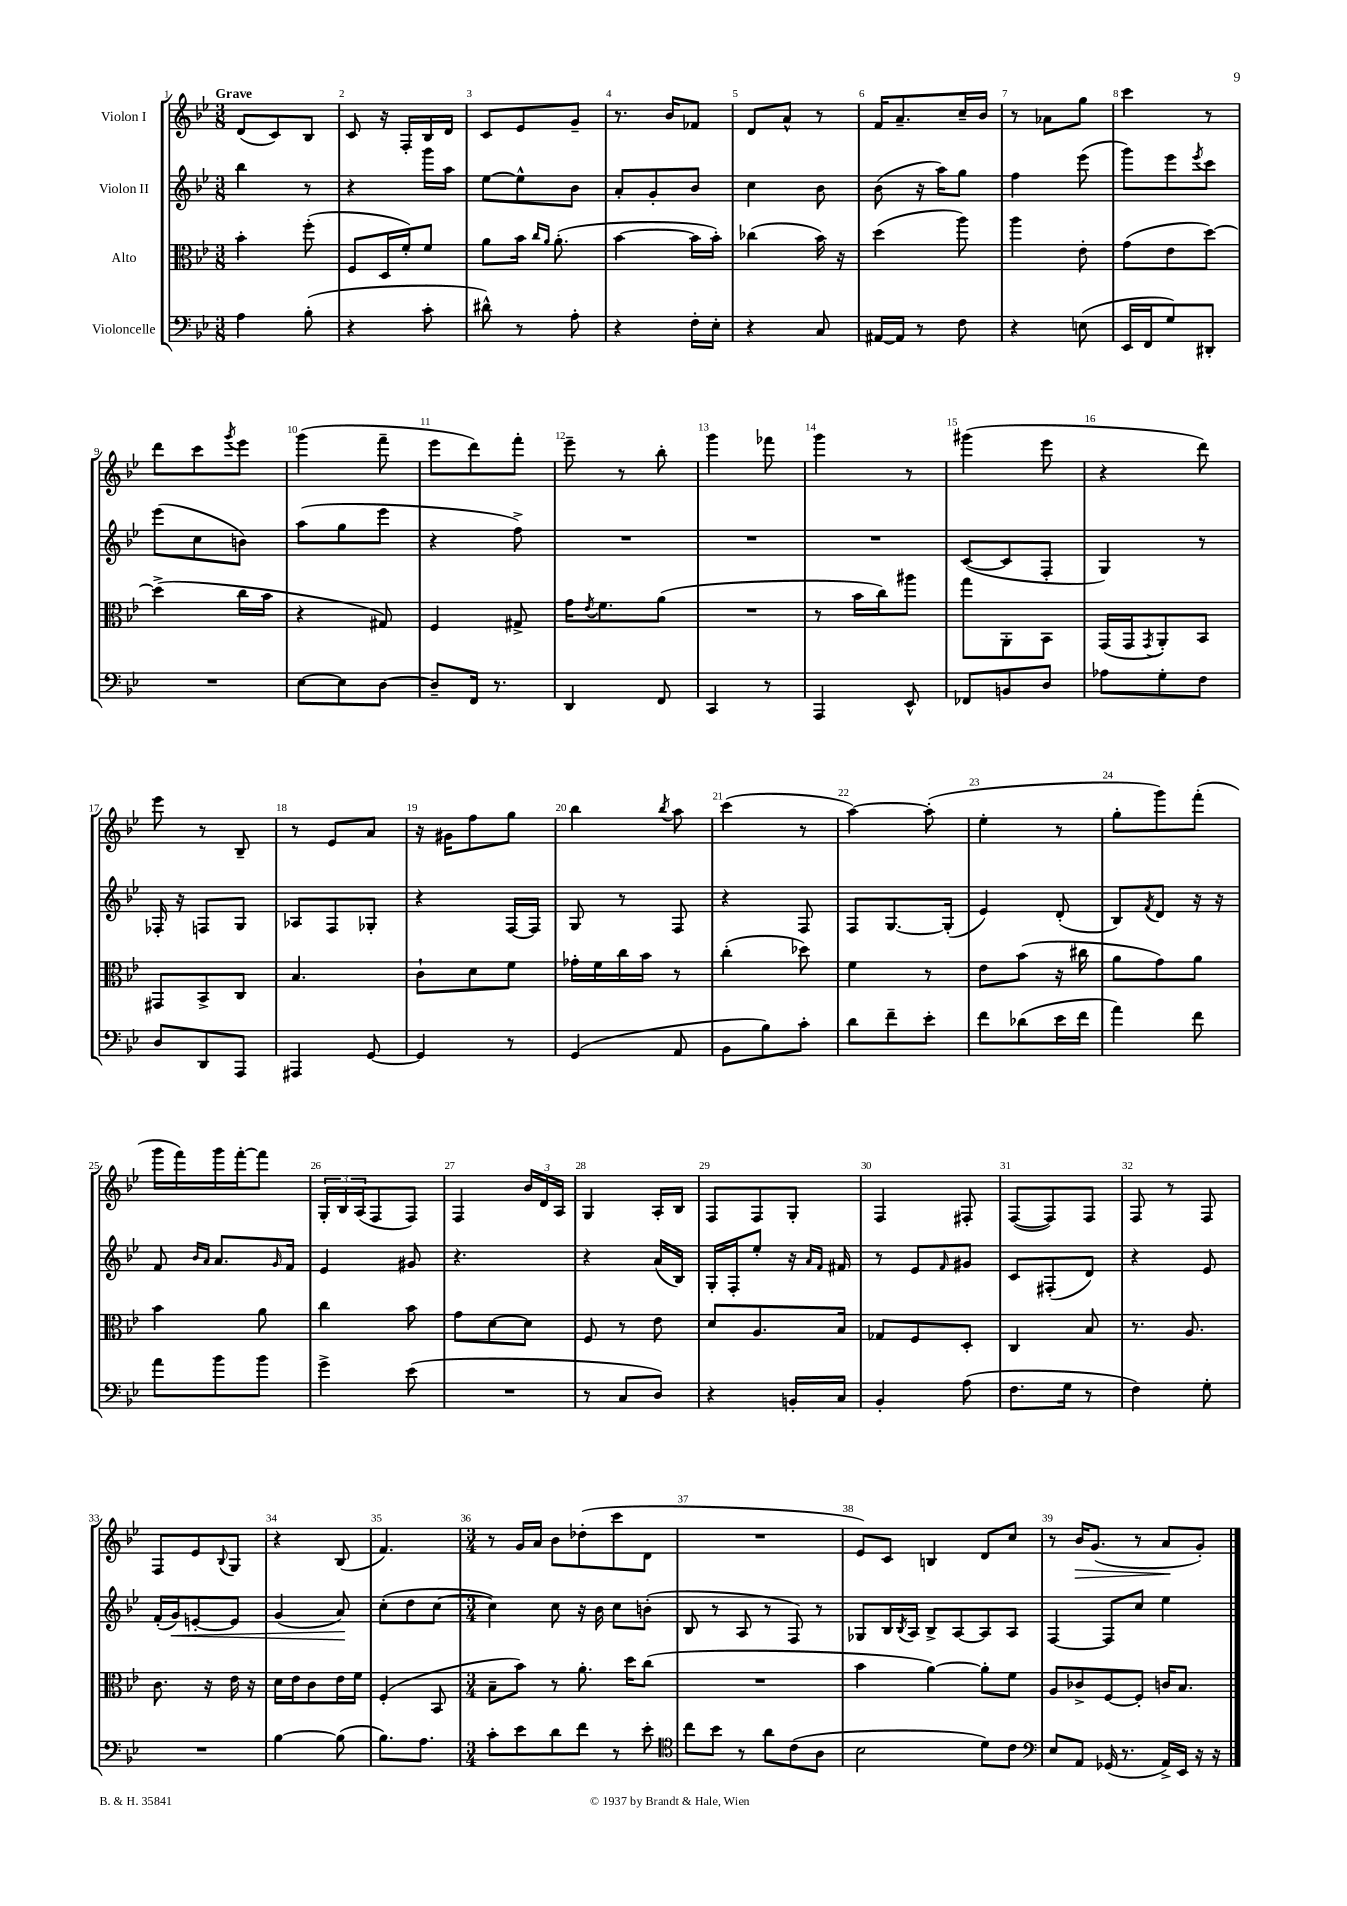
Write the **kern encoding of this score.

**kern	**kern	**kern	**kern
*staff4	*staff3	*staff2	*staff1
*clefF4	*clefC3	*clefG2	*clefG2
*k[b-e-]	*k[b-e-]	*k[b-e-]	*k[b-e-]
*M3/8	*M3/8	*M3/8	*M3/8
4A	4b-'	4bb-	(8d
.	.	.	8c)
(8B-'	(8ff'	8r	8B-
=	=	=	=
4r	8F	4r	8c
.	16D	.	16r
.	16f')	.	16F'
8c'	8f	16ggg	16B-
.	.	16aa	16d
=	=	=	=
8d#^^)	8a	[8ee-	8c
8r	16b-	8ee-^^]	8e-
.	16qqcc	.	.
.	16qqa	.	.
.	(8.a'	.	.
8A'	.	8b-	8g~
=	=	=	=
4r	[4b-	8a'	8.r
.	.	8g'	.
.	.	.	16b-
16F'	16b-]	8b-	8f-
16E-'	16b-')	.	.
=	=	=	=
4r	(4cc-	4cc	8d
.	.	.	8a^^
8C	16b-)	8b-	8r
.	16r	.	.
=	=	=	=
[16AA#	(4dd	(8b-	16f
16AA#]	.	.	8.a~
8r	.	16r	.
.	.	16aa)	.
8F	8aa)	8gg	16cc~
.	.	.	16b-
=	=	=	=
4r	4aa	4ff	8r
.	.	.	8a-
(8E	8e-'	(8eee-	8gg
=	=	=	=
16EE-	(8g	8ggg)	4ccc
16FF	.	.	.
8G)	8e-	8eee-	.
.	.	8qeee-	.
8DD#'	[8dd)	8ccc	8r
=	=	=	=
4.r	(4dd^]	(8eee-	8ddd
.	.	8cc	8ccc
.	.	.	8qggg
.	16cc	8b)	8eee-
.	16b-	.	.
=	=	=	=
[8E-	4r	(8aa	(4ggg
8E-]	.	8gg	.
[8D	8G#)	8eee-	8fff~
=	=	=	=
8D~]	4F	4r	8eee-
16FF	.	.	8ddd)
8.r	.	.	.
.	8G#^	8ff^)	8fff'
=	=	=	=
4DD	16g	4.r	8eee-~
.	8qe-	.	.
.	8.f	.	.
.	.	.	8r
8FF	(8a	.	8bb-'
=	=	=	=
4CC	4.r	4.r	4ggg
8r	.	.	8fff-
=	=	=	=
4AAA	8r	4.r	4ggg
.	16b-	.	.
.	16cc)	.	.
8EE-^^	8aa#	.	8r
=	=	=	=
8FF-	8gg	([8c	(4ggg#
8BB	8AA'	8c]	.
8D	8BB-	8F'	8eee-
=	=	=	=
8A-	(16GG	4G)	4r
.	16GG	.	.
.	8qGG	.	.
8G'	8AA')	.	.
8F	8BB-	8r	8ddd)
=	=	=	=
8D	8GG#	16F-'	8eee-
.	.	16r	.
8DD	8BB-^	8F	8r
8AAA	8C	8G	8B-~
=	=	=	=
4AAA#	4.B-	8A-	8r
.	.	8F	8e-
[8GG	.	8G-'	8a
=	=	=	=
4GG]	8c`	4r	16r
.	.	.	16g#
.	8d	.	8ff
8r	8f	[16F	8gg
.	.	16F]	.
=	=	=	=
(4GG	16g-'	8G	4bb-
.	16f	.	.
.	16cc	8r	.
.	16b-	.	.
.	.	.	8qbb-
8AA	8r	8F	8aa
=	=	=	=
8BB-	(4cc'	4r	(4ccc
8B-)	.	.	.
8c'	8dd-)	8F	8r
=	=	=	=
8d	4f	8F	[4aa)
8f~	.	[8.G	.
8e-'	8r	.	(8aa']
.	.	(16G']	.
=	=	=	=
8f	8e-	4e-)	4ee-'
(8d-	(8b-	.	.
16e-	16r	(8d'	8r
16f	16cc#	.	.
=	=	=	=
4a)	8a	8B-)	8gg'
.	.	8qf	.
.	8g)	8d	8ggg)
8f	8a	16r	(8fff'
.	.	16r	.
=	=	=	=
8a	4b-	8f	16ggg
.	.	.	16fff)
.	.	16qqb-	.
.	.	16qqa	.
8b-	.	8.a	16ggg
.	.	.	[16fff'
8b-	8a	.	8fff]
.	.	16qqg	.
.	.	16f	.
=	=	=	=
4g^	4cc	4e-	24G'
.	.	.	24B-
.	.	.	(24A
.	.	.	8F
(8e-	8b-	8g#	8F)
=	=	=	=
4.r	8g	4.r	4F
.	[8d	.	.
.	8d]	.	24b-
.	.	.	24d
.	.	.	24A
=	=	=	=
8r	8F	4r	4G
8C	8r	.	.
8D)	8e-	(16a	16A'
.	.	16B-)	16B-
=	=	=	=
4r	8d	16G'	8F
.	.	16F'	.
.	8.A	8ee-'	8F
16BB'	.	16r	8G'
.	.	16qqa	.
.	.	16qqf	.
16C	16B-	16f#	.
=	=	=	=
4BB-'	8G-	8r	4F
.	8F	8e-	.
.	.	16qqf	.
(8A	8D'	8g#	8F#'
=	=	=	=
8.F	4C	8c	([8F
.	.	(8F#'	8F])
16G	.	.	.
8r	8B-	8d)	8F
=	=	=	=
4F)	8.r	4r	8F
.	.	.	8r
.	8.A	.	.
8G'	.	8e-	8F
=	=	=	=
4.r	8.c	(16f'	8F
.	.	16g)	.
.	.	[8e'	8e-
.	16r	.	.
.	.	.	8qqB-
.	16e-	8e]	8G
.	16r	.	.
=	=	=	=
[4B-	16d	(4g	4r
.	16e-	.	.
.	8c	.	.
(8B-]	16e-	8a)	(8B-
.	16f	.	.
=	=	=	=
8.B-)	(4F'	(8cc'	4.f)
.	.	8dd	.
8.A	.	.	.
.	8BB-	[8cc	.
=	=	=	=
*M3/4	*M3/4	*M3/4	*M3/4
8c'	8B-~	4cc])	8r
8e-	8b-)	.	16g
.	.	.	16a
8d	8r	8cc	8b-
8f	8.a'	16r	(8dd-'
.	.	16b-	.
8r	.	8cc	8ccc
.	16dd	.	.
8e-'	(8cc	(8b'	8d
=	=	=	=
*clefC4	*	*	*
8cc	2.r	8B-	2.r
8b-	.	8r	.
8r	.	8A	.
8a	.	8r	.
(8c	.	8F)	.
8A	.	8r	.
=	=	=	=
2B-	4b-	8G-	8e-)
.	.	16B-	8c
.	.	8qB-	.
.	.	16A	.
.	[4a)	8B-^	4B
.	.	[8A	.
8d)	8a']	8A]	8d
8c	8f	8A	8cc
=	=	=	=
*clefF4	*	*	*
8E-	8A	[4F	8r
8AA	8c-^	.	16b-
.	.	.	(8.g
(16GG-	[8F	8F]	.
8.r	.	.	.
.	8F']	8cc	8r
16AA^)	16c	4ee-	8a
16EE-	8.B-	.	.
16r	.	.	8g')
16r	.	.	.
==	==	==	==
*-	*-	*-	*-
